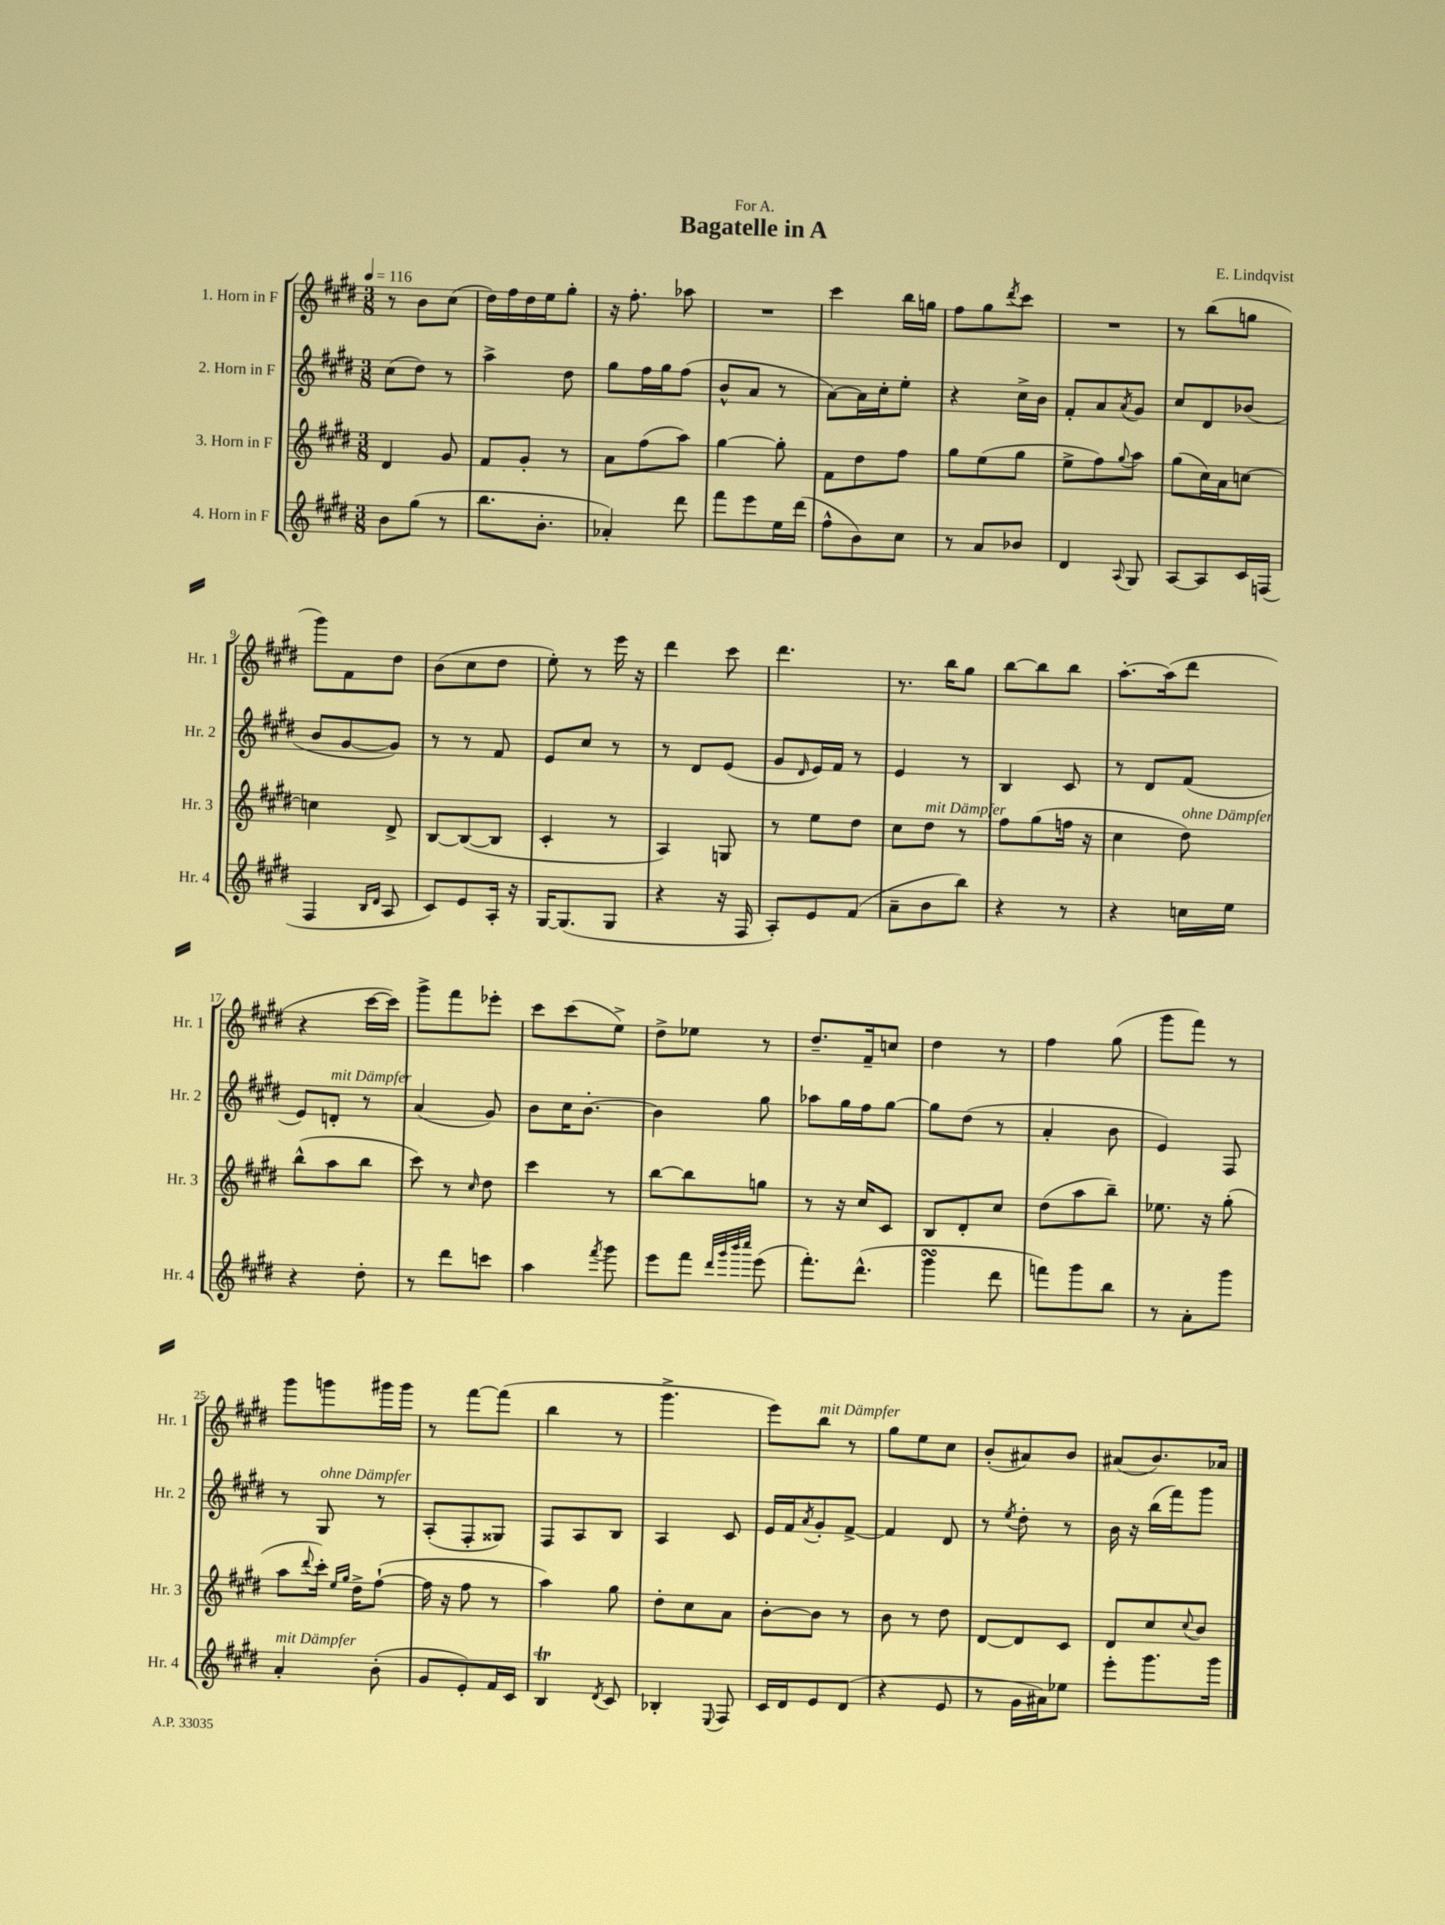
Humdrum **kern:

**kern	**kern	**kern	**kern
*staff4	*staff3	*staff2	*staff1
*clefG2	*clefG2	*clefG2	*clefG2
*k[f#c#g#d#]	*k[f#c#g#d#]	*k[f#c#g#d#]	*k[f#c#g#d#]
*M3/8	*M3/8	*M3/8	*M3/8
*MM116	*MM116	*MM116	*MM116
8b	4d#	(8cc#	8r
(8gg#	.	8dd#)	8b
8r	8g#	8r	(8cc#
=	=	=	=
8.bb	8f#	4aa^	16dd#)
.	.	.	16ff#
.	8g#'	.	16dd#
8.b'	.	.	16ee
.	8r	8dd#	8gg#'
=	=	=	=
4a-')	8a	8gg#	16r
.	.	.	8.ff#'
.	(8ff#	16ff#	.
.	.	16gg#	.
8ddd#	8aa)	(8ff#	8aa-
=	=	=	=
8fff#	[4gg#	8b^^	4.r
8eee	.	8a	.
16ee	8gg#']	8r	.
(16ddd#	.	.	.
=	=	=	=
8ff#^^	8f#	[8a)	4ccc#
8b)	8dd#	16a]	.
.	.	16cc#'	.
8cc#	8ff#	8ee'	16bb
.	.	.	16gg
=	=	=	=
8r	8gg#	4r	8ff#
8a	(8ee	.	8gg#
.	.	.	8qddd#
8b-	8gg#	16cc#^	8ccc#
.	.	16b	.
=	=	=	=
4d#	8ee^	8f#'	4.r
.	8ff#)	8a	.
8qqA	8qqgg#	8qa	.
8G#	8aa	8g#	.
=	=	=	=
[8A	(8gg#	8cc#	8r
8A]	16cc#)	8d#	(8bb
.	16a	.	.
16c#	[8cc	(8b-	8gg
(16F	.	.	.
=	=	=	=
4F#	4cc]	8b	8ggg#)
.	.	[8g#	8f#
16qqB	.	.	.
16qqd#	.	.	.
8A	8d#^	8g#])	8dd#
=	=	=	=
8c#)	[8B	8r	(8b
8e	(8B_	8r	8cc#
16A'	8B]	8f#	8dd#
16r	.	.	.
=	=	=	=
[16G#	4c#'	8e	8ee')
(8.G#]	.	.	.
.	.	8cc#	8r
8G#	8r	8r	16eee
.	.	.	16r
=	=	=	=
4r	4A)	8r	4ddd#
.	.	8d#	.
16r	8G	(8e	8ccc#
16F#	.	.	.
=	=	=	=
8A')	8r	8g#	4.ddd#
.	.	16qqd#	.
8e	8ee	16e)	.
.	.	16f#	.
(8f#	8dd#	8r	.
=	=	=	=
8a~	8cc#	4e	8.r
8b	8dd#	.	.
.	.	.	16bb
8bb)	8r	8r	8gg#
=	=	=	=
4r	8ff#	4B	[8bb
.	(8gg#	.	8bb]
8r	16ff	8c#	8bb
.	16r	.	.
=	=	=	=
4r	4cc#	8r	[8.aa'
.	.	8d#	.
.	.	.	(16aa]
16cc	8dd#)	(8f#	8ddd#
16ee	.	.	.
=	=	=	=
4r	(8bb^^	8e)	4r
.	8aa	8d'	.
8dd#'	8bb	8r	[16ccc#
.	.	.	16ccc#])
=	=	=	=
8r	8ccc#)	(4a	8ggg#^
8ddd#	8r	.	8fff#
.	16qqcc#	.	.
8ccc	8dd#	8g#)	8eee-'
=	=	=	=
4aa	4ccc#	8b	8ccc#
.	.	16cc#	(8ccc#
.	.	[8.b'	.
8qfff#	.	.	.
8ggg#	8r	.	8ee^)
=	=	=	=
8eee	[8bb	4b]	8dd#^
8fff#	8bb]	.	8ee-
32qqddd#	.	.	.
32qqggg#	.	.	.
32qqbbb	.	.	.
32qqcccc#	.	.	.
(8eee	8gg	8gg#	8r
=	=	=	=
8.fff#')	8r	8aa-	8.dd#~
.	16r	16gg#	.
(8.ddd#^^	16cc#	16ff#	16f#~
.	8c#	[8gg#	8cc
=	=	=	=
4ggg#	8B	8gg#]	4dd#
.	8d#'	(8dd#	.
8ddd#	8cc#	8r	8r
=	=	=	=
8fff)	(8dd#	4a'	4ff#
8ggg#	8aa	.	.
8bb	8bb~)	8b	(8gg#
=	=	=	=
8r	8.ee-	4e)	8ggg#
8a'	.	.	8fff#)
.	16r	.	.
8ggg#	(8gg#'	8F#	8r
=	=	=	=
4a'	8aa	8r	8ggg#
.	8qqddd#	.	.
.	16ccc#')	8G#	8ggg
.	16qqee	.	.
.	16qqgg#	.	.
.	16dd#^	.	.
(8b'	([8ff#`	8r	16ggg#
.	.	.	16ggg#
=	=	=	=
8g#	16ff#]	(8A'	8r
.	16r	.	.
8e')	8ff#	8F#'	[8fff#
16f#	8r	8G##)	(8fff#]
16c#	.	.	.
=	=	=	=
4B	4aa)	8F#	4bb
.	.	8A	.
8qd#	.	.	.
8c#	8gg#	8B	8r
=	=	=	=
4B-'	8dd#'	4A	4.ggg#^
.	8cc#	.	.
8qqE	.	.	.
8F#	8a	8c#	.
=	=	=	=
16c#	[8b'	16e	8eee)
16d#	.	16f#	.
.	.	8qa	.
8e	8b]	8g#'	8bb
(8d#	8r	[8f#^	8r
=	=	=	=
4r	8b	4f#]	8gg#
.	8r	.	8ee
8e	8dd#	8d#	8cc#
=	=	=	=
8r	[8d#	8r	(8b'
.	.	8qee	.
16g#	8d#]	8dd#'	8a#)
16a#)	.	.	.
8ee-	8c#	8r	8b
=	=	=	=
8eee'	8d#	16b	(8a#
.	.	16r	.
8.ggg#	8cc#	(16bb	8.b)
.	.	16fff#)	.
.	8qqcc#	.	.
.	8b	8ggg#	.
16ggg#	.	.	16a-
==	==	==	==
*-	*-	*-	*-
